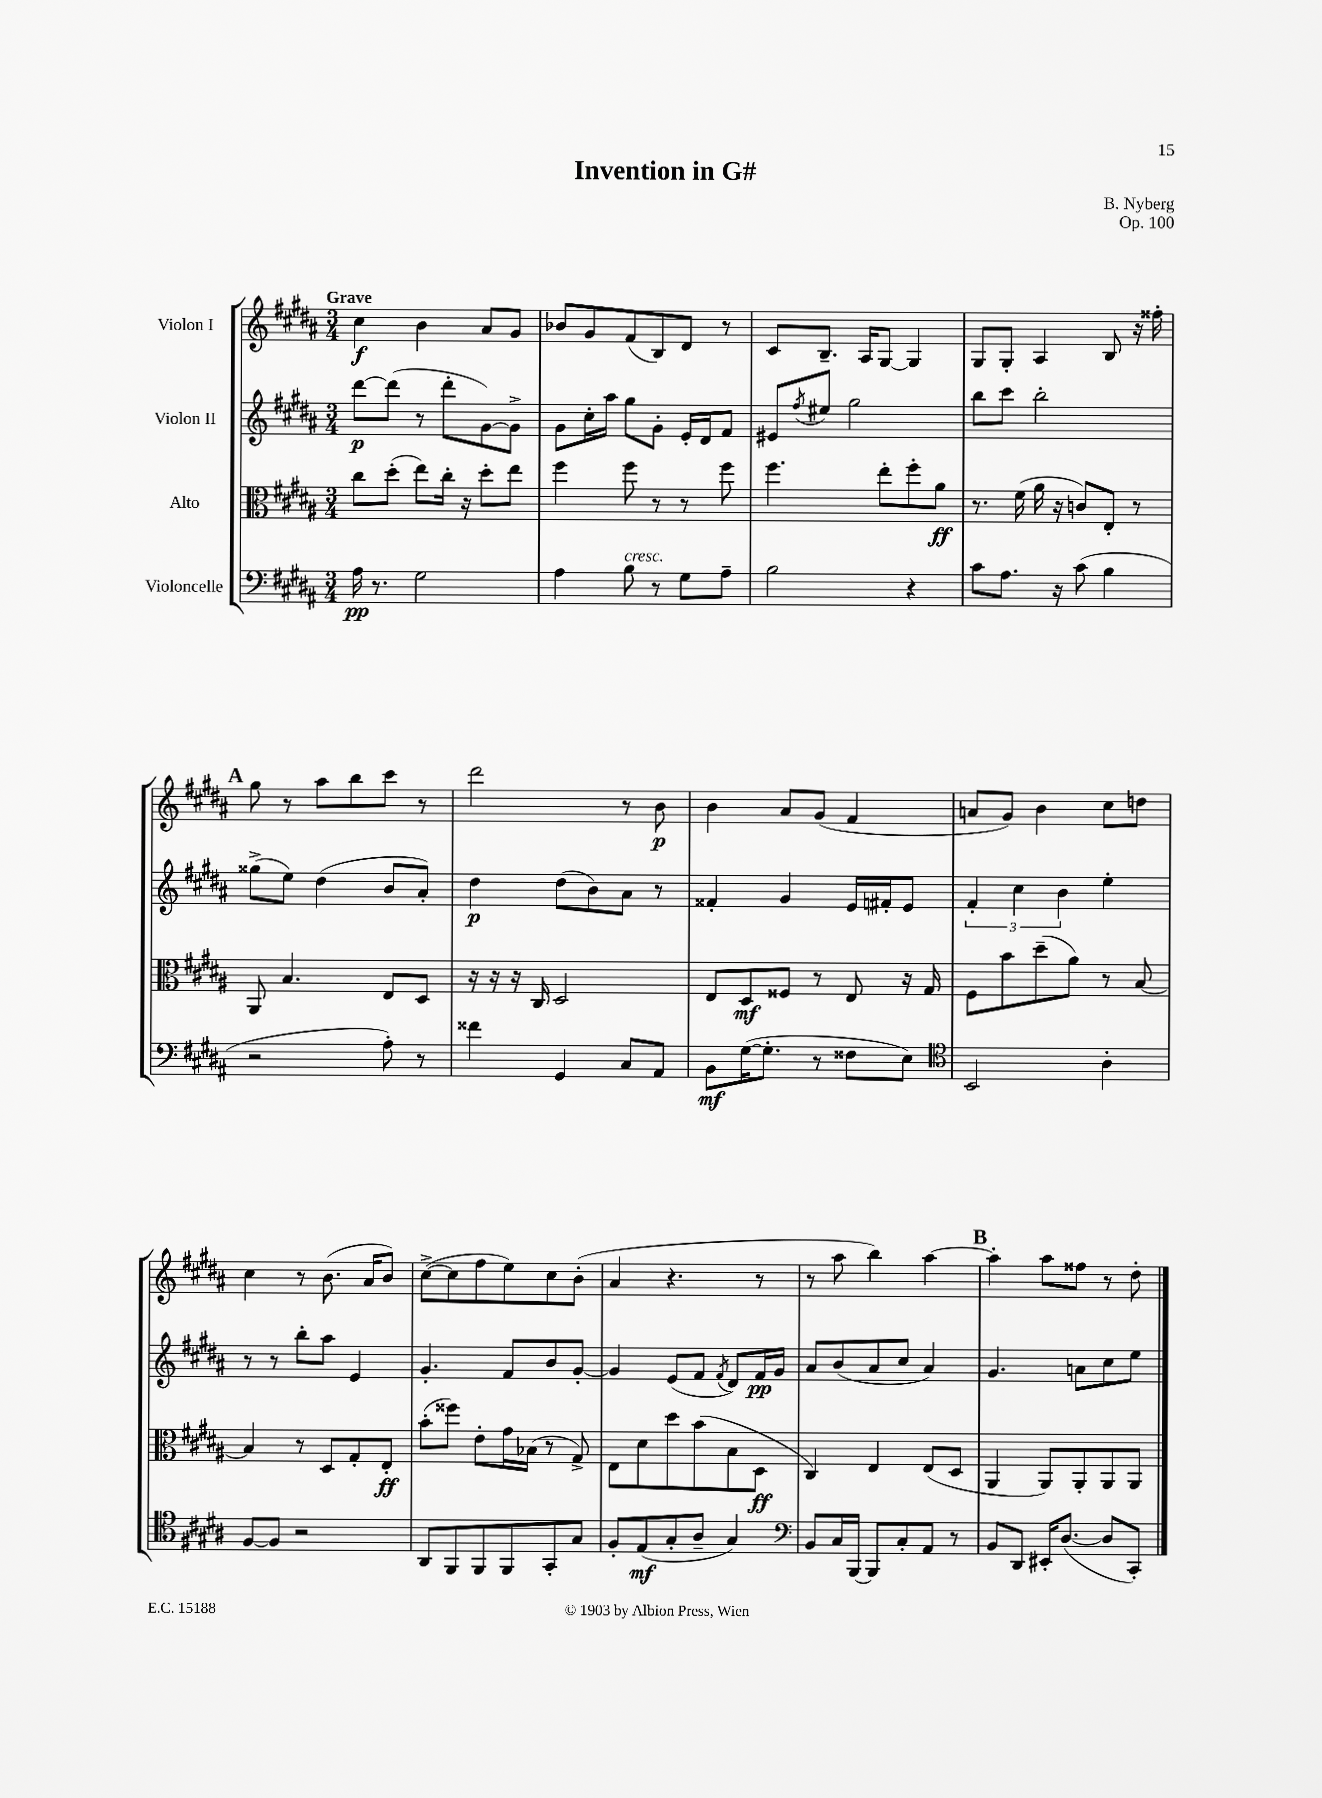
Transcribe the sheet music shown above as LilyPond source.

\header { title = "Invention in G#" composer = "B. Nyberg" opus = "Op. 100" }
<<
\new StaffGroup <<
\new Staff = "s0" \with { instrumentName = "Violon I" } {
    \clef treble \key b \major \numericTimeSignature \time 3/4 \tempo "Grave"
    cis''4\f b'4 ais'8 gis'8 |
    bes'8 gis'8 fis'8( b8) dis'8 r8 |
    cis'8 b8.-- ais16 gis8~ gis4 |
    gis8 gis8-. ais4 b8 r16 fisis''16-. |
    \mark \markup { \bold "A" } gis''8 r8 ais''8 b''8 cis'''8 r8 |
    dis'''2 r8 b'8\p |
    b'4 ais'8 gis'8( fis'4 |
    a'8 gis'8) b'4 cis''8 d''8 |
    cis''4 r8 b'8.( ais'16 b'8) |
    cis''8~->( cis''8 fis''8 e''8) cis''8 b'8-.( |
    ais'4 r4. r8 |
    r8 ais''8 b''4) ais''4~ |
    \mark \markup { \bold "B" } ais''4-. ais''8 fisis''8 r8 dis''8-. \bar "|." |
}
\new Staff = "s1" \with { instrumentName = "Violon II" } {
    \clef treble \key b \major \numericTimeSignature \time 3/4
    dis'''8~\p dis'''8( r8 dis'''8-. gis'8~) gis'8-> |
    gis'8 cis''16-. ais''16 gis''8 gis'8-. e'16-. dis'16 fis'8 |
    eis'8 \acciaccatura { fis''8 } eis''8 gis''2 |
    b''8 cis'''8 b''2-. |
    \mark \markup { \bold "A" } gisis''8->( e''8) dis''4( b'8 ais'8-.) |
    dis''4\p dis''8( b'8) ais'8 r8 |
    fisis'4-. gis'4 e'16 fis'16-. e'8 |
    \tuplet 3/2 { fis'4-. cis''4 b'4 } e''4-. |
    r8 r8 b''8-. ais''8 e'4 |
    gis'4.-. fis'8 b'8 gis'8~-. |
    gis'4 e'8( fis'8 \acciaccatura { fis'8 } dis'8) fis'16\pp gis'16 |
    ais'8 b'8( ais'8 cis''8 ais'4) |
    \mark \markup { \bold "B" } gis'4. a'8 cis''8 e''8 \bar "|." |
}
\new Staff = "s2" \with { instrumentName = "Alto" } {
    \clef alto \key b \major \numericTimeSignature \time 3/4
    cis''8 dis''8-.( e''8) cis''16-. r16 dis''8-. e''8 |
    fis''4 fis''8 r8 r8 fis''8 |
    fis''4. e''8-. fis''8-. ais'8\ff |
    r8. fis'16( ais'16 r16 c'8) e8-. r8 |
    \mark \markup { \bold "A" } ais,8 b4. e8 dis8 |
    r16 r16 r16 cis16 dis2 |
    e8 dis8\mf fisis8 r8 e8 r16 gis16 |
    fis8 b'8 dis''8--( ais'8) r8 b8~ |
    b4 r8 dis8 gis8-. e8-.\ff |
    b'8-.( fisis''8) e'8-. gis'16 bes16( r8 gis8->) |
    e8 dis'8 dis''8 b'8( b8 dis8\ff |
    cis4) e4 e8( dis8 |
    \mark \markup { \bold "B" } ais,4 ais,8) ais,8-. ais,8 ais,8 \bar "|." |
}
\new Staff = "s3" \with { instrumentName = "Violoncelle" } {
    \clef bass \key b \major \numericTimeSignature \time 3/4
    ais16\pp r8. gis2 |
    ais4 b8^\markup { \italic "cresc." } r8 gis8 ais8-- |
    b2 r4 |
    cis'8 ais8. r16 cis'8( b4 |
    \mark \markup { \bold "A" } r2 ais8-.) r8 |
    fisis'4 gis,4 cis8 ais,8 |
    b,8\mf gis16~( gis8.-. r8 fisis8 e8) |
    \clef tenor b,2 ais4-. |
    fis8~ fis8 r2 |
    ais,8 fis,8 fis,8 fis,8 gis,8-. gis8 |
    fis8-. e8\mf( gis8-. ais8-- gis4) |
    \clef bass b,8 cis16 b,,16~ b,,8 cis8-. ais,8 r8 |
    \mark \markup { \bold "B" } b,8 dis,8 eis,16-. dis8.~( dis8 cis,8-.) \bar "|." |
}
>>
>>
\layout { \context { \Score \remove "Bar_number_engraver" } }
